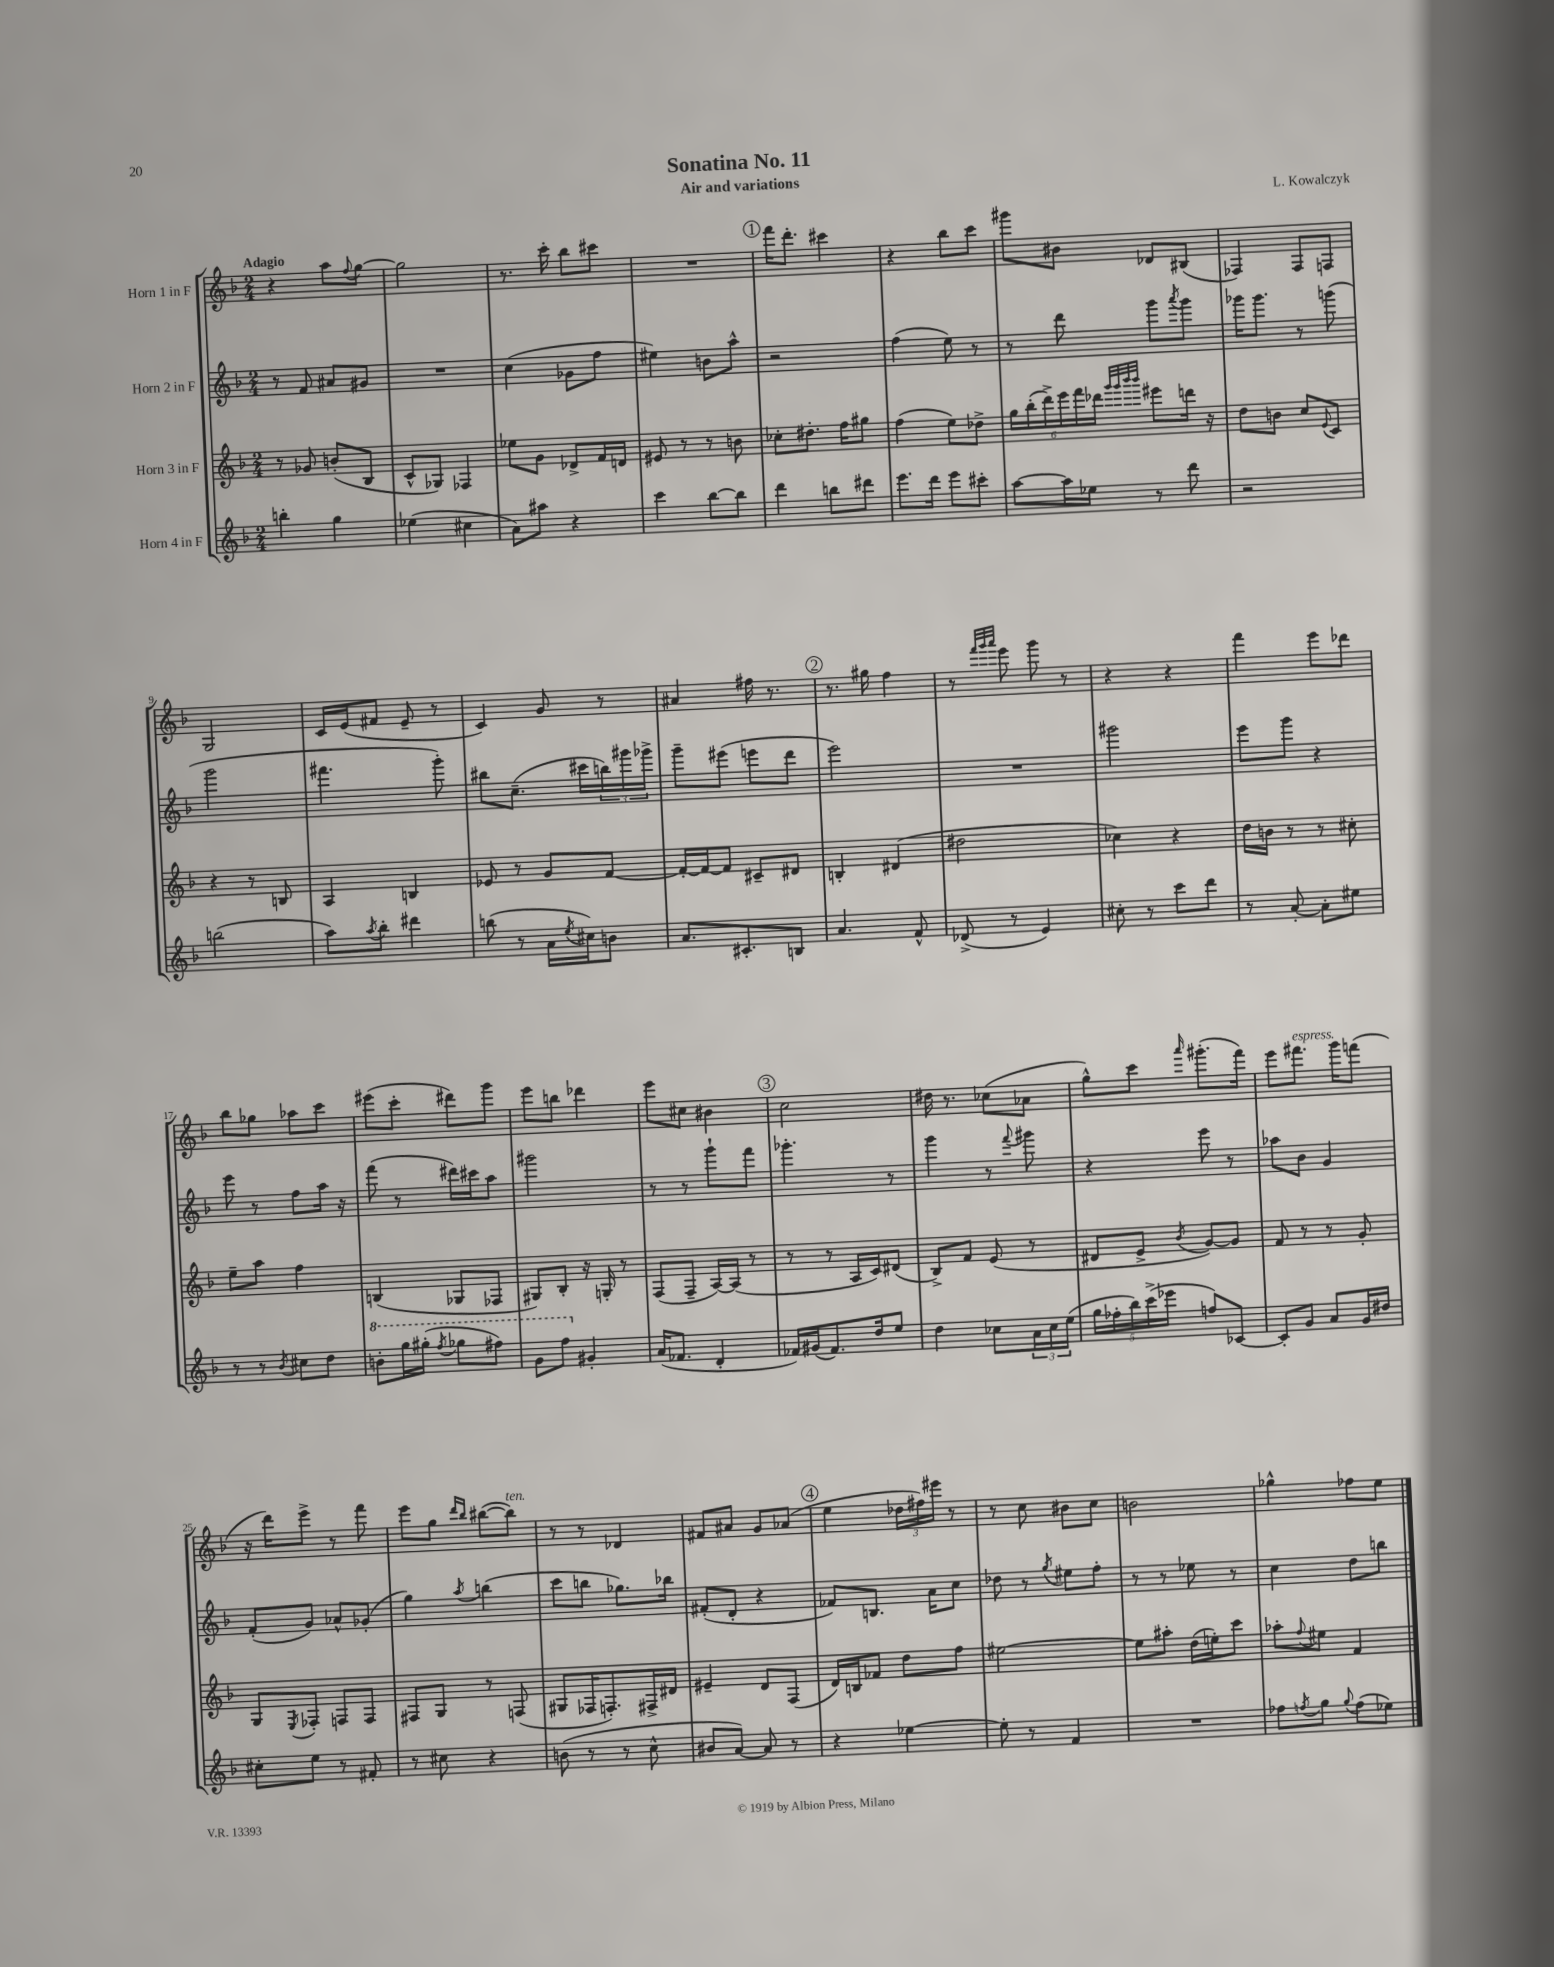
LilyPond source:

\header { title = "Sonatina No. 11" composer = "L. Kowalczyk" subtitle = "Air and variations" }
<<
\new StaffGroup <<
\new Staff = "s0" \with { instrumentName = "Horn 1 in F" } {
    \clef treble \key f \major \numericTimeSignature \time 2/4 \tempo "Adagio"
    r4 a''8 \appoggiatura { f''8 } g''8~ |
    g''2 |
    r8. c'''16-. bes''8 cis'''8 |
    R2 |
    \mark \markup { \circle "1" } f'''16 d'''8.-. cis'''4 |
    r4 bes''8 c'''8 |
    gis'''8 bis'8 des'8 bis8( |
    fes4) fes8 f8 |
    g2 |
    c'16 e'16( fis'8 e'8-- r8 |
    c'4) g'8 r8 |
    ais'4 fis''16 r8. |
    \mark \markup { \circle "2" } r8. gis''16 f''4 |
    r8 \grace { f'''32 g'''32 a'''32 } e'''8 g'''8 r8 |
    r4 r4 |
    f'''4 e'''8 des'''8 |
    bes''8 ges''8 aes''8 c'''8 |
    eis'''8( c'''8-. dis'''8) g'''8 |
    e'''8 b''8 des'''4 |
    e'''8 cis''8 bis'4 |
    \mark \markup { \circle "3" } c''2 |
    dis''16 r8. ces''8( aes'8 |
    g''8-^) c'''8 \grace { a'''16 } gis'''8.-.( f'''16) |
    e'''8 fis'''8.^\markup { \italic "espress." } g'''16 f'''8( |
    r16 d'''16) e'''8-> r8 f'''8 |
    e'''8 g''8 \grace { d'''16 bes''16 } bis''8~( bis''8^\markup { \italic "ten." }) |
    r8 r8 des'4 |
    fis'8 ais'8 g'8 aes'8( |
    \mark \markup { \circle "4" } e''4 \tuplet 3/2 { des''16 fis''16) eis'''16 } r8 |
    r8 c''8 bis'8 c''8 |
    b'2 |
    ges''4-^ fes''8 e''8 \bar "|." |
}
\new Staff = "s1" \with { instrumentName = "Horn 2 in F" } {
    \clef treble \key f \major \numericTimeSignature \time 2/4
    r8 f'8 ais'8 gis'8 |
    R2 |
    c''4( ges'8 f''8 |
    eis''4) b'8 a''8-^ |
    \mark \markup { \circle "1" } r2 |
    f''4( e''8) r8 |
    r8 d'''8 g'''8 \acciaccatura { a'''8 } g'''8 |
    ges'''16 ges'''8. r8 g'''8( |
    g'''2 |
    fis'''4. g'''8-.) |
    bis''8 c''8.--( cis'''16 \tuplet 3/2 { b''16) gis'''16 ges'''16-> } |
    g'''8-- eis'''8( e'''8 d'''8 |
    \mark \markup { \circle "2" } e'''2) |
    R2 |
    gis'''2 |
    e'''8 g'''8 r4 |
    e'''8 r8 f''8 a''16 r16 |
    f'''8( r8 dis'''16) cis'''16 a''8 |
    gis'''2 |
    r8 r8 g'''8-! f'''8 |
    \mark \markup { \circle "3" } ges'''4.-. r8 |
    g'''4 r8 \appoggiatura { f'''8 } gis'''8 |
    r4 e'''8 r8 |
    aes''8 bes'8 g'4 |
    f'8-.( g'8) aes'8-^ ges'8-.( |
    g''4) \acciaccatura { a''8 } b''4( |
    c'''8 b''8 ges''8.) bes''16 |
    fis'8-.( d'8-. r4 |
    \mark \markup { \circle "4" } fes'8) b8. a'16 c''8 |
    des''8 r8 \acciaccatura { g''8 } eis''8 f''8-. |
    r8 r8 ees''8 r8 |
    c''4 d''8 b''8 \bar "|." |
}
\new Staff = "s2" \with { instrumentName = "Horn 3 in F" } {
    \clef treble \key f \major \numericTimeSignature \time 2/4
    r8 ges'8 b'8-.( bes8 |
    c'8-^ ges8) fes4 |
    ees''8 g'8 des'8-> f'16 d'16 |
    eis'8 r8 r8 b'8 |
    \mark \markup { \circle "1" } ces''8-. dis''8.-. f''16 gis''8 |
    f''4( e''8) des''8-> |
    \tuplet 6/4 { g''16 bes''16-.( d'''16->) e'''16 f'''16 des'''16 } \grace { g'''32 g'''32 bes'''32 bes'''32 } eis'''8 d'''16 r16 |
    d''8 b'8 c''8 \appoggiatura { e'8 } c'8 |
    r4 r8 b8 |
    a4 b4 |
    ees'8 r8 g'8 f'8~ |
    f'16~-. f'16~ f'8 cis'8-- dis'8 |
    \mark \markup { \circle "2" } b4-. dis'4( |
    dis''2 |
    ces''4) r4 |
    d''16 b'16 r8 r8 cis''8-. |
    e''8-- a''8 f''4 |
    b4( ges8 fes8 |
    gis8) bes8-. r16 g16-. r8 |
    f8( f8-- a16~) a16( r8 |
    \mark \markup { \circle "3" } r8 r8 a16 c'16) dis'8( |
    bes8->) f'8 e'8( r8 |
    dis'8 e'8-> \acciaccatura { bes'8 } g'8~) g'8 |
    f'8 r8 r8 g'8-. |
    g8 \acciaccatura { e8 } fes8-. f8 f8 |
    fis8 g8 r8 f8( |
    gis8 fes16 f8.-.) fis16-> dis'16 |
    eis'4-- d'8 f8( |
    \mark \markup { \circle "4" } d'16) b16 fes'8 d''8 f''8 |
    eis''2~ |
    eis''8 ais''8-. d''16( e''16-.) c'''8 |
    aes''8-. \appoggiatura { f''8 } eis''8 f'4 \bar "|." |
}
\new Staff = "s3" \with { instrumentName = "Horn 4 in F" } {
    \clef treble \key f \major \numericTimeSignature \time 2/4
    b''4-. g''4 |
    ees''4( cis''4 |
    a'8) ais''8 r4 |
    c'''4 bes''8~ bes''8 |
    \mark \markup { \circle "1" } d'''4 b''8 dis'''8 |
    e'''8. d'''16 e'''8 cis'''8-. |
    a''8~ a''16 ees''16 r8 d'''8 |
    r2 |
    b''2( |
    a''8) \acciaccatura { a''8 } bes''8-. dis'''4 |
    b''8( r8 a'16 \acciaccatura { e''8 } cis''16) b'8 |
    a'8. cis'8.-. b8 |
    \mark \markup { \circle "2" } a'4. f'8-^ |
    des'8->( r8 e'4) |
    cis''8-. r8 c'''8 d'''8 |
    r8 a'8~-. a'8-. eis''8 |
    r8 r8 \acciaccatura { bes'8 } cis''8 d''8 |
    \ottava #1 b''8-. g'''16 gis'''16-.( \acciaccatura { f'''8 } ges'''8 fis'''8) |
    g''8 f'''8 \ottava #0 gis'4-. |
    a'16( fes'8. d'4-. |
    \mark \markup { \circle "3" } fes'16) gis'16( fes'8.) d''16 e''8 |
    d''4 ces''8 \tuplet 3/2 { a'16 ces''16 e''16( } |
    \tuplet 5/4 { g''16 fes''16-. bes''16) c'''16->( ees'''16 } f''8) ces'8~ |
    ces'8-. g'8 a'8 g'16 dis''16 |
    cis''8-. e''8 r8 fis'8-. |
    r8 cis''8 r4 |
    b'8( r8 r8 c''8-^ |
    bis'8 a'8~) a'8 r8 |
    \mark \markup { \circle "4" } r4 ees''4~ |
    ees''8-. r8 f'4 |
    R2 |
    fes''8 \acciaccatura { f''8 } g''8 \appoggiatura { g''8 } f''8( ees''8) \bar "|." |
}
>>
>>
